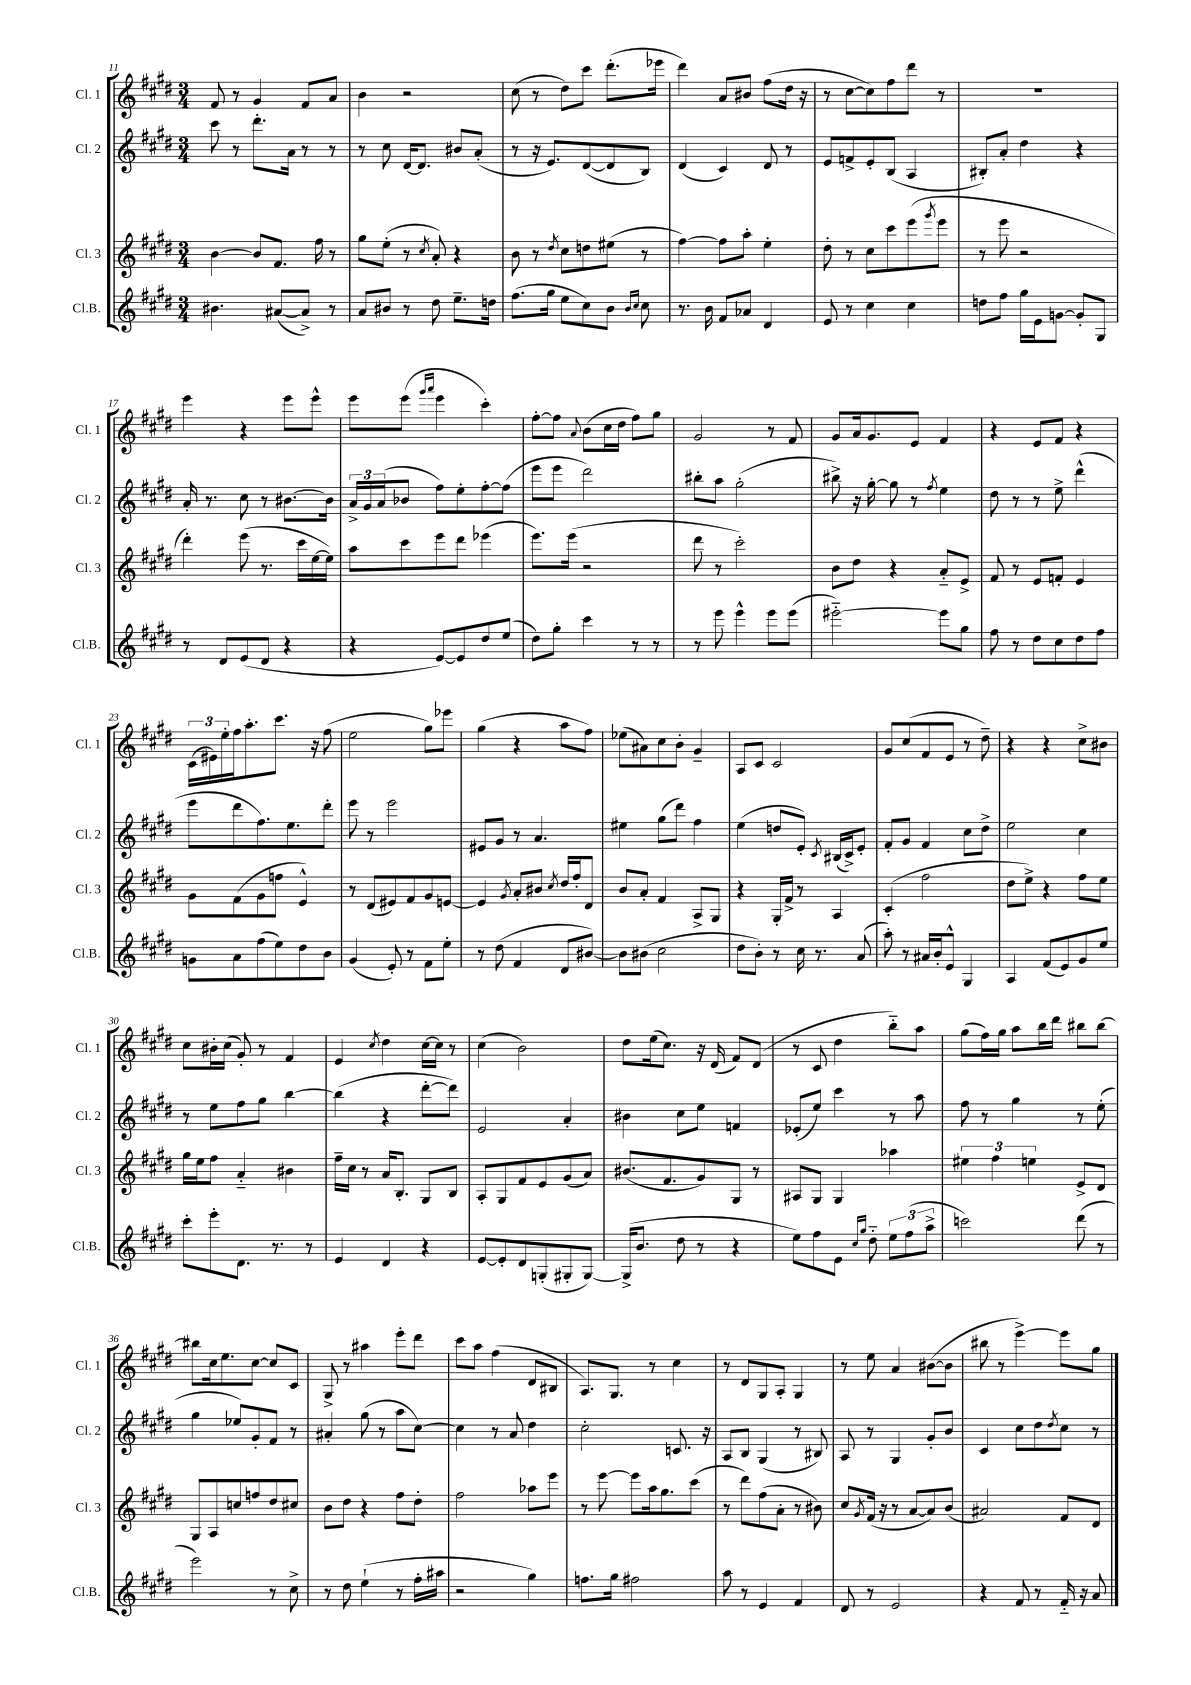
<<
\new StaffGroup <<
\new Staff = "s0" \with { instrumentName = "Cl. 1" shortInstrumentName = "Cl. 1" } {
    \clef treble \key e \major \numericTimeSignature \time 3/4
    fis'8 r8 gis'4 fis'8 a'8 |
    b'4 r2 |
    cis''8( r8 dis''8) cis'''8 dis'''8.-.( ees'''16 |
    dis'''4) a'8 bis'8 fis''8( dis''16 r16 |
    r8 cis''8~ cis''8) fis''8 dis'''8 r8 |
    R2. |
    e'''4 r4 e'''8 e'''8-^ |
    e'''8 e'''8( \grace { gis'''16 a'''16 } e'''4 cis'''4-.) |
    fis''8~-. fis''8 \appoggiatura { a'8 } b'8( cis''16 dis''16 fis''8) gis''8 |
    gis'2 r8 fis'8 |
    gis'8 a'16 gis'8. e'8 fis'4 |
    r4 e'8 fis'8 r4 |
    \tuplet 3/2 { cis'16( eis'16) e''16-. } fis''16 a''8.-. cis'''8. r16 fis''8( |
    e''2 gis''8) ees'''8 |
    gis''4( r4 a''8 fis''8) |
    ees''8( ais'8) cis''8 b'8-. gis'4-- |
    a8 cis'8 cis'2 |
    gis'8 cis''8( fis'8 e'8 r8 dis''8--) |
    r4 r4 cis''8-> bis'8 |
    cis''8 bis'16-. cis''16( gis'8-.) r8 fis'4 |
    e'4 \acciaccatura { cis''8 } dis''4 cis''16~ cis''16 r8 |
    cis''4( b'2) |
    dis''8 e''16( cis''8.) r16 dis'16( fis'8) dis'8( |
    r8 cis'8 dis''4 b''8-_) a''8 |
    gis''8( fis''16) gis''16 a''8 b''16 dis'''16 bis''8 bis''8~ |
    bis''8 cis''16 e''8. cis''8~ cis''8 cis'8 |
    gis8-> r8 ais''4 e'''8-. dis'''8 |
    cis'''8 a''8 fis''4( dis'8 bis8 |
    a8.) gis8. r8 cis''4 |
    r8 dis'8 gis8 a8-. gis4 |
    r8 e''8 a'4 bis'8~( bis'8 |
    bis''8 r8 e'''4~->) e'''8 gis''8 \bar "|." |
}
\new Staff = "s1" \with { instrumentName = "Cl. 2" shortInstrumentName = "Cl. 2" } {
    \clef treble \key e \major \numericTimeSignature \time 3/4
    cis'''8 r8 dis'''8.-. a'16 r8 r8 |
    r8 cis''8 dis'16~ dis'8. bis'8 a'8-.( |
    r8 r16 e'8.) dis'8~( dis'8 b8) |
    dis'4( cis'4) dis'8 r8 |
    e'8 f'8-> e'8-. b8( a4 |
    bis8-.) a'8-. dis''4 r4 |
    a'16-. r8. cis''8 r8 bis'8.~ bis'16 |
    \tuplet 3/2 { a'16-> gis'16 a'16( } bes'8 fis''8) e''8-. fis''8~-. fis''8( |
    e'''8 e'''8 dis'''2) |
    bis''8-. a''8 gis''2-.( |
    bis''8->) r16 gis''16~-. gis''8 r8 \acciaccatura { fis''8 } e''4 |
    dis''8 r8 r8 e''8-> dis'''4-^( |
    e'''8 dis'''8 fis''8.) e''8. dis'''8-. |
    e'''8 r8 e'''2 |
    eis'8 gis'8 r8 a'4. |
    eis''4 gis''8( dis'''8) fis''4 |
    e''4( d''8 e'8-.) \acciaccatura { cis'8 } bis16( cis'16->) e'8-. |
    fis'8-. gis'8 fis'4 cis''8 dis''8-> |
    e''2 cis''4 |
    r8 e''8 fis''8 gis''8 b''4~ |
    b''4( r4 dis'''8~-. dis'''8) |
    e'2 a'4-. |
    bis'4 cis''8 e''8 f'4 |
    ees'8-.( e''8) cis'''4 r8 a''8 |
    fis''8 r8 gis''4 r8 e''8-.( |
    gis''4 ees''8) gis'8-. fis'8 r8 |
    ais'4-. gis''8( r8 a''8 cis''8~) |
    cis''4 r8 a'8 dis''4 |
    cis''2-. c'8. r16 |
    a8 b8 gis4( r8 bis8) |
    a8 r8 gis4 gis'8-. b'8 |
    cis'4 cis''8 dis''8 \acciaccatura { dis''8 } cis''8 r8 \bar "|." |
}
\new Staff = "s2" \with { instrumentName = "Cl. 3" shortInstrumentName = "Cl. 3" } {
    \clef treble \key e \major \numericTimeSignature \time 3/4
    b'4~ b'8 fis'8. fis''16 r8 |
    gis''8 e''8-.( r8 \acciaccatura { cis''8 } a'8-.) r4 |
    b'8 r8 \acciaccatura { dis''8 } cis''8 d''8 eis''8( r8 |
    fis''4~) fis''8 a''8-. e''4-. |
    dis''8-. r8 cis''8 cis'''8 e'''8( \acciaccatura { gis'''8 } e'''8 |
    r8 e'''8 r2 |
    dis'''4-.) e'''8( r8. cis'''16 e''16~ e''16) |
    a''8 cis'''8 e'''8 dis'''8 ees'''4( |
    e'''8.) e'''16( r2 |
    dis'''8 r8 cis'''2-.) |
    b'8 dis''8 r4 a'8-_ e'8-> |
    fis'8 r8 e'8 f'8-. e'4 |
    gis'8 fis'8( gis'8 f''8 e'4-^) |
    r8 dis'8( eis'8) fis'8 gis'8 e'8~ |
    e'4 \acciaccatura { gis'8 } a'8-. bis'8 \acciaccatura { cis''8 } dis''16 fis''16-. dis'8 |
    b'8 a'8-. fis'4 a8-> gis8 |
    r4 gis16-. fis'16-> r8 a4 |
    cis'4-.( fis''2 |
    dis''8 e''8->) r4 fis''8 e''8 |
    gis''16 e''16 fis''8 a'4-_ bis'4 |
    fis''16-- cis''16 r8 a'16 b8.-. gis8 b8 |
    a8-. gis8 fis'8 e'8 gis'8( a'8) |
    bis'8.( fis'8. gis'8) gis8 r8 |
    ais8 gis8 gis4 aes''4 |
    \tuplet 3/2 { eis''4 fis''4 e''4 } e'8-> dis'8 |
    gis8 a8 c''8 f''8 dis''8 cis''8 |
    b'8 dis''8 r4 fis''8 dis''8-. |
    fis''2 aes''8 e'''8 |
    r8 e'''8~ e'''8 a''16 gis''8. cis'''8( |
    r8 dis'''8) fis''8( a'8-. r8 bis'8) |
    cis''8 \acciaccatura { gis'8 } fis'16( r16 r8 a'8~ a'8) b'8( |
    ais'2) fis'8 dis'8 \bar "|." |
}
\new Staff = "s3" \with { instrumentName = "Cl.B." shortInstrumentName = "Cl.B." } {
    \clef treble \key e \major \numericTimeSignature \time 3/4
    bis'4. ais'8~( ais'8->) r8 |
    a'8 bis'8 r8 dis''8 e''8.-- d''16 |
    fis''8.( gis''16 e''8 cis''8) b'8 \grace { b'16 cis''16 } cis''8 |
    r8. b'16 fis'8 aes'8 dis'4 |
    e'8 r8 cis''4 cis''4 |
    d''8 fis''8 gis''16 e'16 g'8~ g'8-. gis8 |
    r8 dis'8 e'8( dis'8 r4 |
    r4 e'8~) e'8 dis''8 e''8( |
    dis''8) gis''8-. cis'''4 r8 r8 |
    r8 e'''8 e'''4-^ e'''8 e'''8( |
    eis'''2~-_) eis'''8 gis''8 |
    fis''8 r8 dis''8 cis''8 dis''8 fis''8 |
    g'8 a'8 fis''8( e''8) dis''8 b'8 |
    gis'4( e'8-.) r8 fis'8 e''8-. |
    r8 dis''8( fis'4 dis'8 bis'8~) |
    bis'8 bis'8( cis''2 |
    dis''8 b'8-.) r8 cis''16 r8. a'8( |
    a''8-.) r8 ais'16 b'16-. e'8-^ gis4 |
    a4 fis'8( e'8) gis'8 e''8 |
    cis'''8-. e'''8-. dis'8. r8. r8 |
    e'4 dis'4 r4 |
    e'8~ e'8-. dis'8 g8-.( gis8-. gis8~) |
    gis16->( b'8. dis''8 r8 r4 |
    e''8) fis''8 e'8 \grace { cis''16 gis''16 } dis''8-_ \tuplet 3/2 { e''8 fis''8( a''8-> } |
    c'''2) dis'''8( r8 |
    e'''2) r8 cis''8-> |
    r8 dis''8 e''4-!( r8 fis''16-. ais''16 |
    r2 gis''4) |
    f''8. gis''16 fis''2 |
    a''8 r8 e'4 fis'4 |
    dis'8 r8 e'2 |
    r4 fis'8 r8 fis'16-_ r16 a'8 \bar "|." |
}
>>
>>
\layout { \context { \Score currentBarNumber = #11 } }
